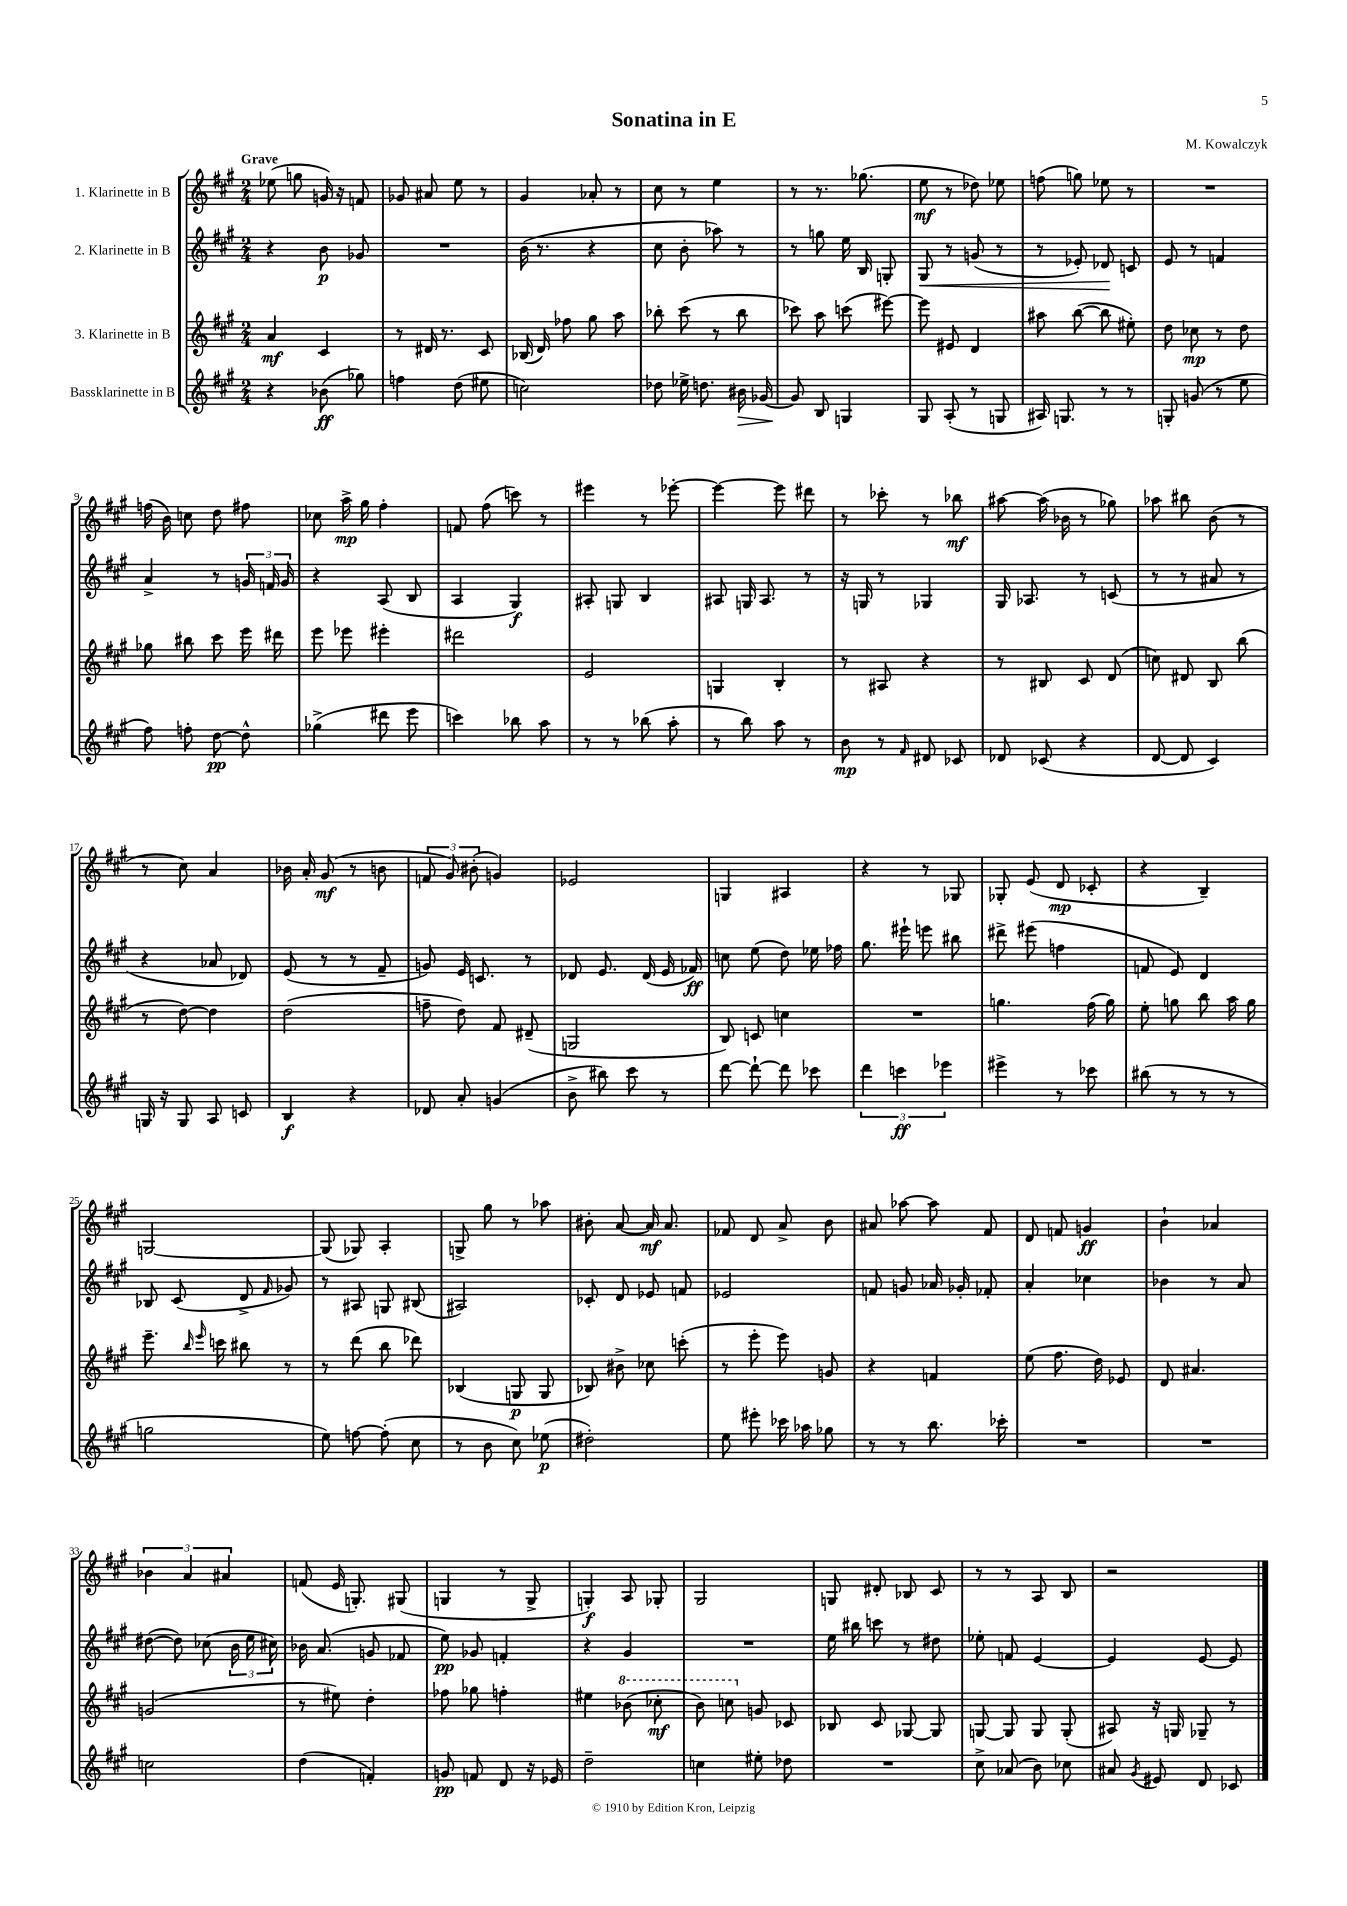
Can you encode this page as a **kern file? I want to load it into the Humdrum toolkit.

**kern	**dynam	**kern	**dynam	**kern	**dynam	**kern	**dynam
*part4	*part4	*part3	*part3	*part2	*part2	*part1	*part1
*staff4	*staff4	*staff3	*staff3	*staff2	*staff2	*staff1	*staff1
*I"Bassklarinette in B	*	*I"3. Klarinette in B	*	*I"2. Klarinette in B	*	*I"1. Klarinette in B	*
*clefG2	*	*clefG2	*	*clefG2	*	*clefG2	*
*k[f#c#g#]	*	*k[f#c#g#]	*	*k[f#c#g#]	*	*k[f#c#g#]	*
*M2/4	*	*M2/4	*	*M2/4	*	*M2/4	*
=1	=1	=1	=1	=1	=1	=1	=1
!	!	!	!	!	!	!LO:TX:a:B:t=Grave	!
4r	.	4a/	mf	4r	.	(8ee-X\	.
.	.	.	.	.	.	8ggn\	.
(8b-X\	ff	4c#/	.	8b\	p	16gn/)	.
.	.	.	.	.	.	16r	.
8gg-X\)	.	.	.	8g-X/	.	8fn/	.
=2	=2	=2	=2	=2	=2	=2	=2
4ffn\	.	8r	.	2r	.	8g-X/	.
.	.	16d#X/	.	.	.	8a#X/	.
.	.	8.r	.	.	.	.	.
(8dd\	.	.	.	.	.	8ee\	.
8ee#X\	.	8c#/	.	.	.	8r	.
=3	=3	=3	=3	=3	=3	=3	=3
2ccn\)	.	(16B-X/	.	(16b\	.	4g#/	.
.	.	16d/)	.	8.r	.	.	.
.	.	8ff-X\	.	.	.	.	.
.	.	8gg#\	.	4r	.	8a-X'/	.
.	.	8aa\	.	.	.	8r	.
=4	=4	=4	=4	=4	=4	=4	=4
8dd-X\	.	8bb-X'\	.	8cc#\	.	8cc#\	.
16ee-X^\	.	(8ccc#\	.	8b'\	.	8r	.
8.ddn\	.	.	.	.	.	.	.
.	.	8r	.	8aa-X\)	.	4ee\	.
!	!LO:HP:b	!	!	!	!	!	!
16b#X\	>	8bb-\	.	8r	.	.	.
[16g-X/	.	.	.	.	.	.	.
=5	=5	=5	=5	=5	=5	=5	=5
8g-/]	.	8ccc-X\)	.	8r	.	8r	.
8B/	]	8aa\	.	8ggn\	.	8.r	.
4Gn/	.	(8cccn\	.	16ee\	.	.	.
.	.	.	.	16B/	.	(8.gg-X\	.
.	.	[8eee#X\)	.	8Gn'/	.	.	.
=6	=6	=6	=6	=6	=6	=6	=6
!	!	!	!	!	!LO:HP:b	!	!
8G#/	.	8eee#\]	.	8G#/	<	8ee\	mf
(8A'/	.	8e#X/	.	8r	.	8r	.
8r	.	4d/	.	(8gn/	.	8dd-X\)	.
8Gn/	.	.	.	8r	.	8ee-X\	.
=7	=7	=7	=7	=7	=7	=7	=7
16A#X/)	.	8aa#X\	.	8r	.	(8ffn\	.
8.Gn/	.	.	.	.	.	.	.
.	.	([8bb\	.	8e-X'/)	.	8ggn\)	.
8r	.	8bb\]	.	8d-X/	.	8ee-X\	.
8r	.	8ee#X'\)	.	8cn/	[	8r	.
=8	=8	=8	=8	=8	=8	=8	=8
8Gn'/	.	8dd\	.	8e/	.	2r	.
(8gn/	.	8cc-X\	mp	8r	.	.	.
8r	.	8r	.	4fn/	.	.	.
8ee\	.	8dd\	.	.	.	.	.
!!LO:LB:g=z
=9	=9	=9	=9	=9	=9	=9	=9
8ff#\)	.	8gg-X\	.	4a^/	.	(16ffn\	.
.	.	.	.	.	.	16b\)	.
8ffn'\	.	8bb#X\	.	.	.	8ccn\	.
[8dd\	pp	8ccc#\	.	8r	.	8dd\	.
8dd^^\]	.	16eee\	.	24gn/	.	8ff#X\	.
.	.	.	.	24fn/	.	.	.
.	.	16ddd#X\	.	.	.	.	.
.	.	.	.	24g/	.	.	.
=10	=10	=10	=10	=10	=10	=10	=10
(4gg-X^\	.	8eee\	.	4r	.	8cc-X\	.
.	.	8eee-X\	.	.	.	16aa^\	mp
.	.	.	.	.	.	16gg#\	.
8ddd#X\	.	4eee#X'\	.	(8A/	.	4ff#'\	.
8eee\	.	.	.	8B/	.	.	.
=11	=11	=11	=11	=11	=11	=11	=11
4cccn\)	.	2ddd#X\	.	4A/	.	8fn/	.
.	.	.	.	.	.	(8ff#\	.
8bb-X\	.	.	.	4G#/)	f	8cccn\)	.
8aa\	.	.	.	.	.	8r	.
=12	=12	=12	=12	=12	=12	=12	=12
8r	.	2e/	.	8A#X'/	.	4eee#X\	.
8r	.	.	.	8Gn/	.	.	.
(8bb-X\	.	.	.	4B/	.	8r	.
8aa'\	.	.	.	.	.	[8eee-X'\	.
=13	=13	=13	=13	=13	=13	=13	=13
8r	.	4Gn/	.	8A#X/	.	4eee-\_	.
8bb\)	.	.	.	16Gn/	.	.	.
.	.	.	.	8.A#/	.	.	.
8aa\	.	4B'/	.	.	.	8eee-\]	.
8r	.	.	.	8r	.	8ddd#X\	.
=14	=14	=14	=14	=14	=14	=14	=14
8b\	mp	8r	.	16r	.	8r	.
.	.	.	.	16Gn/	.	.	.
8r	.	8A#X/	.	8r	.	8ccc-X'\	.
16qqf#/	.	.	.	.	.	.	.
8d#X/	.	4r	.	4G-X/	.	8r	.
8c-X/	.	.	.	.	.	8bb-X\	mf
=15	=15	=15	=15	=15	=15	=15	=15
8d-X/	.	8r	.	16G#/	.	[8aa#X\	.
.	.	.	.	8.A-X/	.	.	.
(8c-X/	.	8B#X/	.	.	.	(16aa#\]	.
.	.	.	.	.	.	16b-X\	.
4r	.	8c#/	.	8r	.	8r	.
.	.	(8d/	.	(8cn/	.	8gg-X\)	.
=16	=16	=16	=16	=16	=16	=16	=16
[8d/	.	8ccn\)	.	8r	.	8aa-X\	.
8d/]	.	8d#X/	.	8r	.	8bb#X\	.
4c#/)	.	8B/	.	8a#X/	.	(8b\	.
.	.	(8bb\	.	8r	.	8r	.
!!LO:LB:g=z
=17	=17	=17	=17	=17	=17	=17	=17
16Gn/	.	8r	.	4r	.	8r	.
16r	.	.	.	.	.	.	.
8G/	.	[8dd\)	.	.	.	8cc#\)	.
8A/	.	4dd\]	.	8a-X/	.	4a/	.
8cn/	.	.	.	8d-X/)	.	.	.
=18	=18	=18	=18	=18	=18	=18	=18
4B/	f	(2dd\	.	(8e/	.	16b-X\	.
.	.	.	.	.	.	16a'/	.
.	.	.	.	8r	.	(8g#/	mf
4r	.	.	.	8r	.	8r	.
.	.	.	.	8f#~/	.	8bn\	.
=19	=19	=19	=19	=19	=19	=19	=19
8d-X/	.	8ffn~\	.	8gn/)	.	12fn/	.
.	.	.	.	.	.	12g#/)	.
8a'/	.	8dd\)	.	16e/	.	.	.
.	.	.	.	.	.	(12b#X'\	.
.	.	.	.	8.cn/	.	.	.
(4gn/	.	8f#/	.	.	.	4gn/)	.
.	.	(8d#X~/	.	8r	.	.	.
=20	=20	=20	=20	=20	=20	=20	=20
8b^\	.	2Gn/	.	8d-X/	.	2e-X/	.
8bb#X\)	.	.	.	8.e/	.	.	.
8ccc#\	.	.	.	.	.	.	.
.	.	.	.	(16d-/	.	.	.
8r	.	.	.	16e/	.	.	.
.	.	.	.	16f-X/)	ff	.	.
=21	=21	=21	=21	=21	=21	=21	=21
[8ddd\	.	8B/)	.	8ccn\	.	4Gn/	.
8ddd`\_	.	8cn/	.	(8ee\	.	.	.
8ddd\]	.	4ccn\	.	8dd\)	.	4A#X/	.
8ccc-X\	.	.	.	16ee-X\	.	.	.
.	.	.	.	16ff-X\	.	.	.
=22	=22	=22	=22	=22	=22	=22	=22
6ddd\	.	2r	.	8.gg#\	.	4r	.
6cccn\	ff	.	.	.	.	.	.
.	.	.	.	16eee#X`\	.	.	.
.	.	.	.	8eeen\	.	8r	.
6eee-X\	.	.	.	.	.	.	.
.	.	.	.	8bb#X\	.	8G-X/	.
=23	=23	=23	=23	=23	=23	=23	=23
4eee#X^\	.	4.ggn\	.	8ddd#X^\	.	8G-X'/	.
.	.	.	.	(8eee#X\	.	(8e/	.
8r	.	.	.	4ffn\	.	8d/	mp
8ccc-X\	.	(16ff#\	.	.	.	8c-X'/	.
.	.	16gg\)	.	.	.	.	.
=24	=24	=24	=24	=24	=24	=24	=24
(8bb#X\	.	8ee'\	.	8fn/	.	4r	.
8r	.	8ggn\	.	8e/)	.	.	.
8r	.	8bb\	.	4d/	.	4B~/)	.
8r	.	16aa\	.	.	.	.	.
.	.	16gg\	.	.	.	.	.
!!LO:LB:g=z
=25	=25	=25	=25	=25	=25	=25	=25
2ggn\	.	8.eee~\	.	8B-X/	.	[2Gn/	.
.	.	.	.	(8c#/	.	.	.
.	.	16qqbb/	.	.	.	.	.
.	.	16qqeee/	.	.	.	.	.
.	.	16cccn\	.	.	.	.	.
.	.	8bb#X\	.	8d^/	.	.	.
.	.	.	.	16qqf#/	.	.	.
.	.	8r	.	8g-X/)	.	.	.
=26	=26	=26	=26	=26	=26	=26	=26
8ee\)	.	8r	.	8r	.	(8G/]	.
[8ffn\	.	(8ddd\	.	8A#X/	.	8G-X/)	.
(8ff'\]	.	8bb\	.	8Gn/	.	4A'/	.
8cc#\	.	8ddd-X\)	.	(8B#X/	.	.	.
=27	=27	=27	=27	=27	=27	=27	=27
8r	.	(4B-X/	.	2A#X/)	.	8Gn^/	.
8b\	.	.	.	.	.	8gg#\	.
8cc#\)	.	8Gn/	p	.	.	8r	.
(8ee-X\	p	8G/	.	.	.	8aa-X\	.
=28	=28	=28	=28	=28	=28	=28	=28
2dd#X'\)	.	8B-X/)	.	8c-X'/	.	8b#X'\	.
.	.	8b#X^\	.	8d/	.	[8a/	.
.	.	8cc-X\	.	8e-X/	.	16a/]	mf
.	.	.	.	.	.	8.a/	.
.	.	(8cccn'\	.	8fn/	.	.	.
=29	=29	=29	=29	=29	=29	=29	=29
8ee\	.	8r	.	2e-X/	.	8f-X/	.
8eee#X'\	.	8eee'\	.	.	.	8d/	.
16ccc-X\	.	8eee\)	.	.	.	8a^/	.
16aa-X\	.	.	.	.	.	.	.
8gg-X\	.	8gn/	.	.	.	8b\	.
=30	=30	=30	=30	=30	=30	=30	=30
8r	.	4r	.	8fn/	.	8a#X/	.
8r	.	.	.	8gn/	.	[8aa-X\	.
8.bb\	.	4fn/	.	16a-X/	.	8aa-\]	.
.	.	.	.	16g-X'/	.	.	.
.	.	.	.	8f-X'/	.	8f#/	.
16ccc-X'\	.	.	.	.	.	.	.
=31	=31	=31	=31	=31	=31	=31	=31
2r	.	(8ee\	.	4a'/	.	8d/	.
.	.	8.ff#\	.	.	.	8fn/	.
.	.	.	.	4cc-X\	.	4gn/	ff
.	.	16dd\)	.	.	.	.	.
.	.	8e-X/	.	.	.	.	.
=32	=32	=32	=32	=32	=32	=32	=32
2r	.	8d/	.	4b-X\	.	4b`\	.
.	.	4.a#X/	.	.	.	.	.
.	.	.	.	8r	.	4a-X/	.
.	.	.	.	8a/	.	.	.
!!LO:LB:g=z
=33	=33	=33	=33	=33	=33	=33	=33
2ccn\	.	(2gn/	.	([8dd#X\	.	6b-X\	.
.	.	.	.	8dd#\])	.	.	.
.	.	.	.	.	.	6a/	.
.	.	.	.	(8cc-X\	.	.	.
.	.	.	.	.	.	6a#X/	.
.	.	.	.	24b\	.	.	.
.	.	.	.	24ee\	.	.	.
.	.	.	.	24cc#X\)	.	.	.
=34	=34	=34	=34	=34	=34	=34	=34
(4dd\	.	8r	.	16b-X\	.	(8fn/	.
.	.	.	.	(8.a/	.	.	.
.	.	8ee#X\)	.	.	.	16e/	.
.	.	.	.	.	.	8.Gn'/)	.
4fn'/)	.	4dd'\	.	8gn/	.	.	.
.	.	.	.	8f-X/	.	(8G#X/	.
=35	=35	=35	=35	=35	=35	=35	=35
8gn/	pp	8ff-X\	.	8ee\)	pp	4Gn/	.
8fn/	.	8gg-X\	.	8g-X/	.	.	.
8d/	.	4ffn'\	.	4fn'/	.	8r	.
16r	.	.	.	.	.	8G^/	.
16e-X/	.	.	.	.	.	.	.
=36	=36	=36	=36	=36	=36	=36	=36
2dd~\	.	4ee#X\	.	4r	.	4Gn'/)	f
*	*	*8va	*	*	*	*	*
.	.	(8bb-X\	.	4g#/	.	8A/	.
.	.	8ccc-X'\	mf	.	.	8G-X'/	.
=37	=37	=37	=37	=37	=37	=37	=37
4ccn\	.	8bb\)	.	2r	.	2G#/	.
.	.	8cccn\	.	.	.	.	.
*	*	*X8va	*	*	*	*	*
8ee#X'\	.	8gn/	.	.	.	.	.
8dd-X\	.	8c-X/	.	.	.	.	.
=38	=38	=38	=38	=38	=38	=38	=38
2r	.	8B-X/	.	16ee\	.	8Gn/	.
.	.	.	.	16bb#X\	.	.	.
.	.	8c#/	.	8cccn\	.	8d#X'/	.
.	.	[8G-X/	.	8r	.	8B-X/	.
.	.	8G-/]	.	8dd#X\	.	8c#/	.
=39	=39	=39	=39	=39	=39	=39	=39
8cc#^\	.	[8Gn/	.	8ee-X'\	.	8r	.
(8a-X/	.	8G/]	.	8fn/	.	8r	.
8b\)	.	8G/	.	[4e/	.	8A/	.
8cc-X\	.	(8G'/	.	.	.	8B/	.
=40	=40	=40	=40	=40	=40	=40	=40
8a#X/	.	8A#X/)	.	4e/]	.	2r	.
8qg#/	.	.	.	.	.	.	.
8e#X/	.	16r	.	.	.	.	.
.	.	16Gn/	.	.	.	.	.
8d/	.	8G-X~/	.	[8e/	.	.	.
8c-X/	.	8r	.	8e/]	.	.	.
==	==	==	==	==	==	==	==
*-	*-	*-	*-	*-	*-	*-	*-
